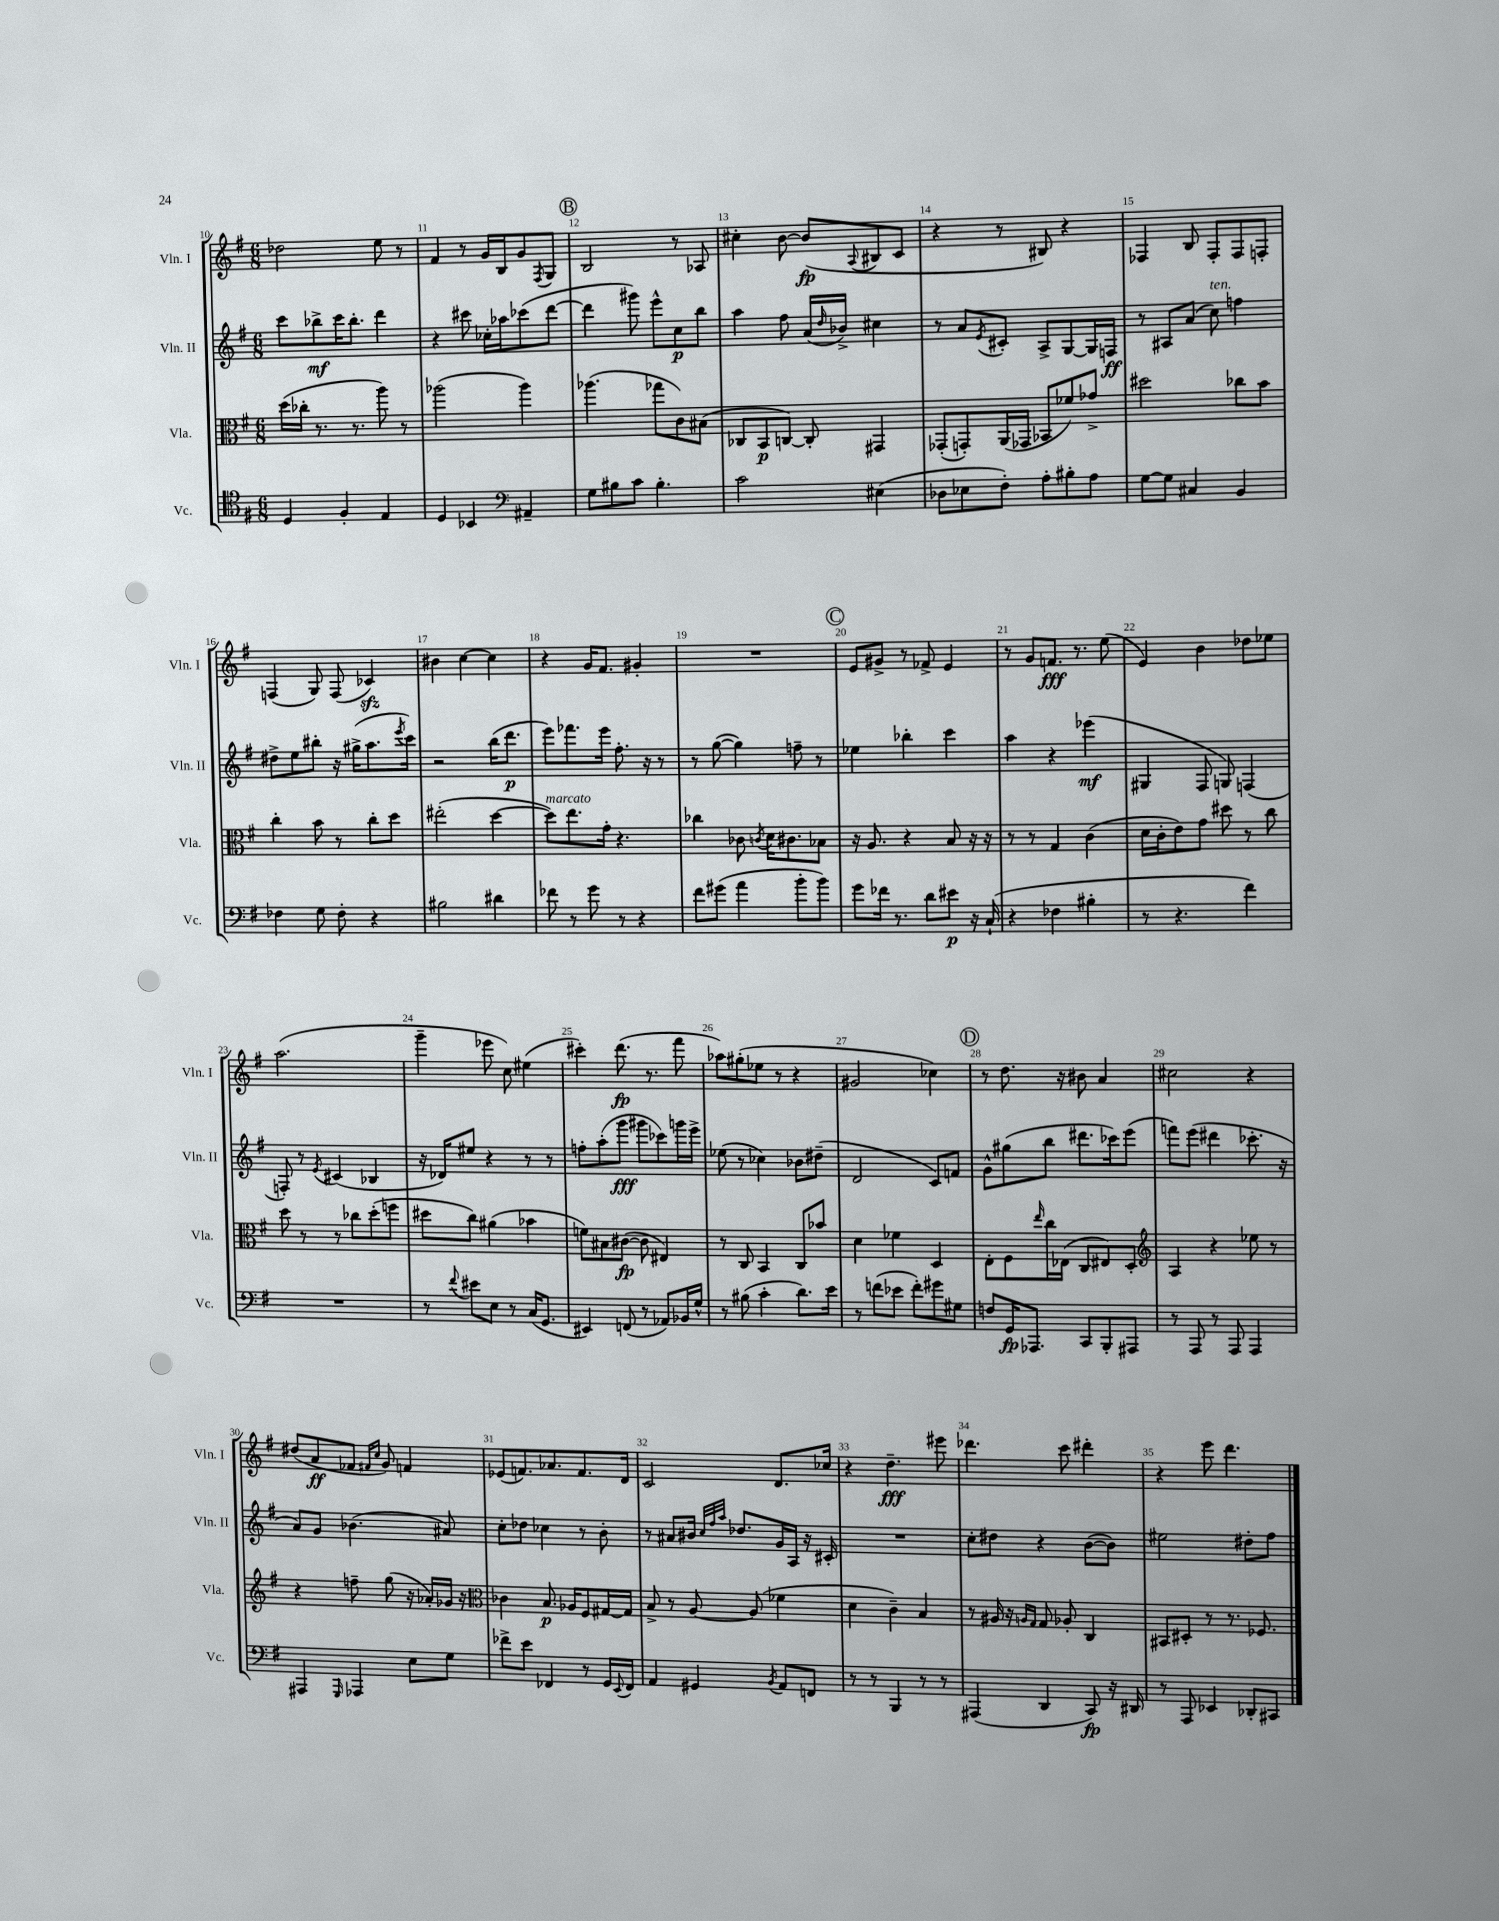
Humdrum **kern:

**kern	**dynam	**kern	**dynam	**kern	**dynam	**kern	**dynam
*part4	*part4	*part3	*part3	*part2	*part2	*part1	*part1
*staff4	*staff4	*staff3	*staff3	*staff2	*staff2	*staff1	*staff1
*I"Vc.	*	*I"Vla.	*	*I"Vln. II	*	*I"Vln. I	*
*I'Vc.	*	*I'Vla.	*	*I'Vln. II	*	*I'Vln. I	*
*clefC4	*	*clefC3	*	*clefG2	*	*clefG2	*
*k[f#]	*	*k[f#]	*	*k[f#]	*	*k[f#]	*
*M6/8	*	*M6/8	*	*M6/8	*	*M6/8	*
=10	=10	=10	=10	=10	=10	=10	=10
4D/	.	(16dd\LL	.	8ccc\L	.	2dd-X\	.
.	.	16cc-X'\JJ	.	.	.	.	.
.	.	8.r	.	8bb-X^\	mf	.	.
4F#'/	.	.	.	16ccc\K	.	.	.
.	.	8.r	.	8.bb-'\J	.	.	.
4E/	.	8aa\)	.	4ddd\	.	8ee\	.
.	.	8r	.	.	.	8r	.
=11	=11	=11	=11	=11	=11	=11	=11
4D/	.	(2aa-X\	.	4r	.	4f#/	.
4BB-X/	.	.	.	8ccc#X\	.	8r	.
.	.	.	.	16cc-X'\LL	.	16g/LL	.
.	.	.	.	16aa-X\J	.	16B/J	.
*clefF4	*	*	*	*	*	*	*
4AA#X~/	.	4aa-\)	.	(8ccc-X\	.	8g/	.
.	.	.	.	.	.	8qF#/	.
.	.	.	.	[8ddd\J	.	8G/J	.
!!LO:REH:place=s1:t=B
=12	=12	=12	=12	=12	=12	=12	=12
8G\L	.	(4.aa-X\	.	4ddd\]	.	2B/	.
8B#X\	.	.	.	.	.	.	.
8c\J	.	.	.	8ggg#X\)	.	.	.
4.B#'\	.	8gg-X\L	.	8eee^^\L	.	.	.
.	.	8c\)	.	8cc\	p	8r	.
.	.	(8B#X\J	.	8bb\J	.	8A-X/	.
=13	=13	=13	=13	=13	=13	=13	=13
2c\	.	8C-X/L	.	4aa\	.	4cc#X'\	.
.	.	8BB/	p	.	.	.	.
.	.	[8Cn/J)	.	8ff#\	.	[8b\	.
.	.	8C'/]	.	(16a/LL	.	(8b/L]	fp
.	.	.	.	16qqdd/	.	.	.
.	.	.	.	16b-X^/JJ)	.	.	.
.	.	.	.	.	.	8qqA/	.
(4E#X\	.	4GG#X/	.	4cc#X\	.	8B#X/	.
.	.	.	.	.	.	8c/J	.
=14	=14	=14	=14	=14	=14	=14	=14
8D-X\L	.	(8GG-X'/L	.	8r	.	4r	.
8E-X\	.	8GGn'/)	.	8a/L	.	.	.
.	.	.	.	8qe/	.	.	.
8F#'\J)	.	(16AA/L	.	8c#X'/J	.	8r	.
.	.	16GG-X/JJ	.	.	.	.	.
8A'\L	.	8BB-X/L	.	8A^/L	.	8B#X/)	.
8B#X'\	.	8f-X/)	.	[8G/	.	4r	.
8A\J	.	8g-X^/J	.	16G/L]	.	.	.
.	.	.	.	16Fn/JJ	ff	.	.
=15	=15	=15	=15	=15	=15	=15	=15
[8G\L	.	2dd#X\	.	8r	.	4F-X/	.
8G\J]	.	.	.	8A#X/L	.	.	.
4C#X/	.	.	.	(8a/J	.	8B/	.
!	!	!	!	!LO:TX:a:i:t=ten.	!	!	!
.	.	.	.	8cc\)	.	8F-'/L	.
4BB/	.	8cc-X\L	.	4ffn\	.	8F-/	.
.	.	8b\J	.	.	.	8Fn'/J	.
!!LO:LB:g=z
=16	=16	=16	=16	=16	=16	=16	=16
4F-X\	.	4cc'\	.	8dd#X^\L	.	(4Fn/	.
.	.	.	.	8ee\	.	.	.
8G\	.	8b\	.	8bb#X'\J	.	8G/)	.
8F-'\	.	8r	.	16r	.	(8F/	.
.	.	.	.	(16gg#X^\KL	.	.	.
4r	.	8cc'\L	.	8.aa\	.	4c-Xzz/)	.
.	.	8dd\J	.	.	.	.	.
.	.	.	.	8qeee/	.	.	.
.	.	.	.	16ccc\Jk)	.	.	.
=17	=17	=17	=17	=17	=17	=17	=17
2B#X\	.	(2ee#X'\	.	2r	.	4b#X\	.
.	.	.	.	.	.	[4cc\	.
4d#X\	.	[4dd\	.	(16bb\KL	.	4cc\]	.
.	.	.	.	8.ddd\J	p	.	.
=18	=18	=18	=18	=18	=18	=18	=18
!	!	!LO:TX:a:i:t=marcato	!	!	!	!	!
8f-X\	.	8dd\L])	.	8eee\L)	.	4r	.
8r	.	8.ee\	.	8.fff-X\	.	.	.
8g\	.	.	.	.	.	16g/KL	.
.	.	16g'\Jk	.	16eee\Jk	.	8.f#/J	.
8r	.	4.r	.	8.ff#'\	.	.	.
4r	.	.	.	.	.	4g#X'/	.
.	.	.	.	16r	.	.	.
.	.	.	.	8r	.	.	.
=19	=19	=19	=19	=19	=19	=19	=19
8f#\L	.	4cc-X\	.	8r	.	2.r	.
(8g#X\J	.	.	.	([8gg\	.	.	.
4a\	.	8c-X\	.	4gg\])	.	.	.
.	.	8qcn/	.	.	.	.	.
.	.	16d\KL	.	.	.	.	.
.	.	8.c#X\	.	.	.	.	.
8b'\L	.	.	.	8ffn~\	.	.	.
8b\J)	.	8B-X\J	.	8r	.	.	.
!!LO:REH:place=s1:t=C
=20	=20	=20	=20	=20	=20	=20	=20
8g\L	.	16r	.	4ee-X\	.	8e/L	.
.	.	8.A/	.	.	.	.	.
16f-X\Jk	.	.	.	.	.	8g#X^/J	.
8.r	.	.	.	.	.	.	.
.	.	4r	.	4bb-X'\	.	8r	.
8d\L	.	.	.	.	.	8f-X^/	.
8e#X\J	p	8B/	.	4ccc\	.	4e/	.
16r	.	16r	.	.	.	.	.
(16C`/	.	16r	.	.	.	.	.
=21	=21	=21	=21	=21	=21	=21	=21
4r	.	8r	.	4aa\	.	8r	.
.	.	8r	.	.	.	8g/L	.
4F-X\	.	4G/	.	4r	.	8.fn/J	fff
.	.	.	.	.	.	8.r	.
4B#X'\	.	(4c\	.	(4eee-X\	mf	.	.
.	.	.	.	.	.	(8ee\	.
=22	=22	=22	=22	=22	=22	=22	=22
8r	.	16d\LL	.	4G#X/	.	4e/)	.
.	.	16c'\J	.	.	.	.	.
4.r	.	8e\)	.	.	.	.	.
.	.	8g\J	.	8F#/	.	4b\	.
.	.	8dd#X\	.	8Gn/)	.	.	.
4f#\)	.	8r	.	(4Fn/	.	8dd-X\L	.
.	.	8cc\	.	.	.	8ee-X\J	.
!!LO:LB:g=z
=23	=23	=23	=23	=23	=23	=23	=23
2.r	.	8dd\	.	8Fn'/)	.	(2.aa\	.
.	.	8r	.	8r	.	.	.
.	.	.	.	8qe/	.	.	.
.	.	8r	.	(4c#X/	.	.	.
.	.	8cc-X\L	.	.	.	.	.
.	.	(8dd'\	.	4B-X/	.	.	.
.	.	8ffn\J	.	.	.	.	.
=24	=24	=24	=24	=24	=24	=24	=24
8r	.	8dd#X\L	.	16r	.	4ggg~\	.
.	.	.	.	16d-X/KL)	.	.	.
8qqf#/	.	.	.	.	.	.	.
8e#X\L	.	8cc\J)	.	8ee#X/J	.	.	.
8E\J	.	(4a#X\	.	4r	.	8eee-X\	.
8r	.	.	.	.	.	8cc\)	.
(16C/KL	.	4b-X\	.	8r	.	(4ee#X\	.
8.GG/J	.	.	.	.	.	.	.
.	.	.	.	8r	.	.	.
=25	=25	=25	=25	=25	=25	=25	=25
4EE#X/)	.	8fn\L)	.	8ffn'\L	.	4ccc#X'\)	.
.	.	8B#X\	.	(8aa'\	.	.	.
(8FFn/	.	([8c#X\J	fp	8ggg\J	fff	(8.ddd\	fp
8r	.	8c#\]	.	8ggg#X\L	.	.	.
.	.	.	.	.	.	8.r	.
8AA-X/L)	.	4E#X/)	.	8ccc-X\)	.	.	.
16BB-X/L	.	.	.	16gggn\L	.	8fff#\	.
16G^^/JJ	.	.	.	16eee^\JJ	.	.	.
=26	=26	=26	=26	=26	=26	=26	=26
8r	.	8r	.	(8ee-X\	.	8aa-X\L)	.
(8B#X\	.	8C/	.	8r	.	(8gg#X'\	.
4c'\	.	4BB/	.	4cc-X\)	.	8ee-X\J	.
.	.	.	.	.	.	8r	.
8.d\L)	.	8C/L	.	8b-X\L	.	4r	.
.	.	8b-X/J	.	(8dd#X~\J	.	.	.
16e\Jk	.	.	.	.	.	.	.
=27	=27	=27	=27	=27	=27	=27	=27
8r	.	4d\	.	2d/	.	2g#X/	.
(8fn\L	.	.	.	.	.	.	.
8e-X\J	.	4f-X\	.	.	.	.	.
8f'\L)	.	.	.	.	.	.	.
8g#X\	.	4D/	.	8c/L)	.	4cc-X\)	.
8G#X\J	.	.	.	8fn/J	.	.	.
!!LO:REH:place=s1:t=D
=28	=28	=28	=28	=28	=28	=28	=28
8Fn/L	.	8E'\L	.	8g^^\L	.	8r	.
16GG/K	fp	8F#\	.	(8gg#X\	.	8.dd\	.
8.AAA-X/J	.	.	.	.	.	.	.
.	.	16qqee/	.	.	.	.	.
.	.	16cc\L	.	8bb\J	.	.	.
.	.	(16E-X\JJ	.	.	.	16r	.
8CC/L	.	8C/L	.	8.ddd#X\L	.	8b#X\	.
8BBB'/	.	8E#X/)	.	.	.	4a/	.
.	.	.	.	16ccc-X\k)	.	.	.
8AAA#X/J	.	8D'/J	.	(8eee\J	.	.	.
=29	=29	=29	=29	=29	=29	=29	=29
*	*	*clefG2	*	*	*	*	*
8r	.	4A/	.	8fffn\L)	.	2cc#X\	.
8AAA/	.	.	.	(8eee\J	.	.	.
8r	.	4r	.	4ddd#X\	.	.	.
8AAA/	.	.	.	.	.	.	.
4AAA/	.	8ee-X\	.	8.ccc-X'\	.	4r	.
.	.	8r	.	.	.	.	.
.	.	.	.	16r	.	.	.
!!LO:LB:g=z
=30	=30	=30	=30	=30	=30	=30	=30
4AAA#X/	.	4r	.	8a/L)	.	(8dd#X/L	.
.	.	.	.	8g/J	.	8a/	ff
16qqGGG/	.	.	.	.	.	.	.
4AAA-X/	.	8ffn~\	.	(4.b-X\	.	8f-X/J	.
.	.	.	.	.	.	16qqf#X/LL	.
.	.	.	.	.	.	16qqcc/JJ	.
.	.	(8gg\	.	.	.	8g/)	.
8E\L	.	16r	.	.	.	4fn/	.
.	.	16a-X'/LL)	.	.	.	.	.
8G\J	.	16g-X/JJ	.	8a#X/)	.	.	.
.	.	16r	.	.	.	.	.
=31	=31	=31	=31	=31	=31	=31	=31
*	*	*clefC3	*	*	*	*	*
8f-X^\L	.	4c-X\	.	8cc'\L	.	(8e-X/L	.
8e\J	.	.	.	8dd-X\J	.	8.fn/)	.
4FF-X/	.	8.B/	p	4cc-X\	.	.	.
.	.	.	.	.	.	8.a-X/	.
.	.	16A-X/KL	.	.	.	.	.
8r	.	8F#/	.	8r	.	8.f/	.
16GG/LL	.	[16G#X/L	.	8b'\	.	.	.
8qqEE/	.	.	.	.	.	.	.
16FF-/JJ	.	16G#/JJ]	.	.	.	16d/Jk	.
=32	=32	=32	=32	=32	=32	=32	=32
4AA/	.	8B^/	.	8r	.	2c/	.
.	.	8r	.	8a#X/L	.	.	.
4GG#X/	.	[8A/	.	16b#X/Jk	.	.	.
.	.	.	.	32qqcc/LLL	.	.	.
.	.	.	.	32qqff#/	.	.	.
.	.	.	.	32qqaa/JJJ	.	.	.
.	.	.	.	8.dd-X/L	.	.	.
.	.	(8A/]	.	.	.	.	.
8qBB/	.	.	.	.	.	.	.
8AA/L	.	4f-X\	.	16g/L	.	8.d/L	.
.	.	.	.	16A/JJ	.	.	.
8FFn/J	.	.	.	16r	.	.	.
.	.	.	.	16c#X'/	.	16cc-X/Jk	.
=33	=33	=33	=33	=33	=33	=33	=33
8r	.	4d\	.	2.r	.	4r	.
8r	.	.	.	.	.	.	.
4BBB/	.	4c~\)	.	.	.	4.dd~\	fff
8r	.	4B/	.	.	.	.	.
8r	.	.	.	.	.	8eee#X\	.
=34	=34	=34	=34	=34	=34	=34	=34
(4AAA#X/	.	8r	.	8cc'\L	.	4.ddd-X\	.
.	.	16A#X/	.	8dd#X\J	.	.	.
.	.	16r	.	.	.	.	.
.	.	16qqAn/LL	.	.	.	.	.
.	.	16qqG/JJ	.	.	.	.	.
4DD/	.	8G/	.	4r	.	.	.
.	.	8A-X'/	.	.	.	8ccc\	.
8CC/)	fp	4C/	.	([8b\L	.	4ddd#X'\	.
16r	.	.	.	8b\J])	.	.	.
16DD#X/	.	.	.	.	.	.	.
=35	=35	=35	=35	=35	=35	=35	=35
8r	.	8BB#X/L	.	2ee#X\	.	4r	.
8AAA/	.	8D#X'/J	.	.	.	.	.
4EE-X/	.	8r	.	.	.	8eee\	.
.	.	8.r	.	.	.	4.ddd\	.
8DD-X'/L	.	.	.	8dd#X'\L	.	.	.
.	.	8.F-X/	.	.	.	.	.
8CC#X/J	.	.	.	8ff#\J	.	.	.
==	==	==	==	==	==	==	==
*-	*-	*-	*-	*-	*-	*-	*-
